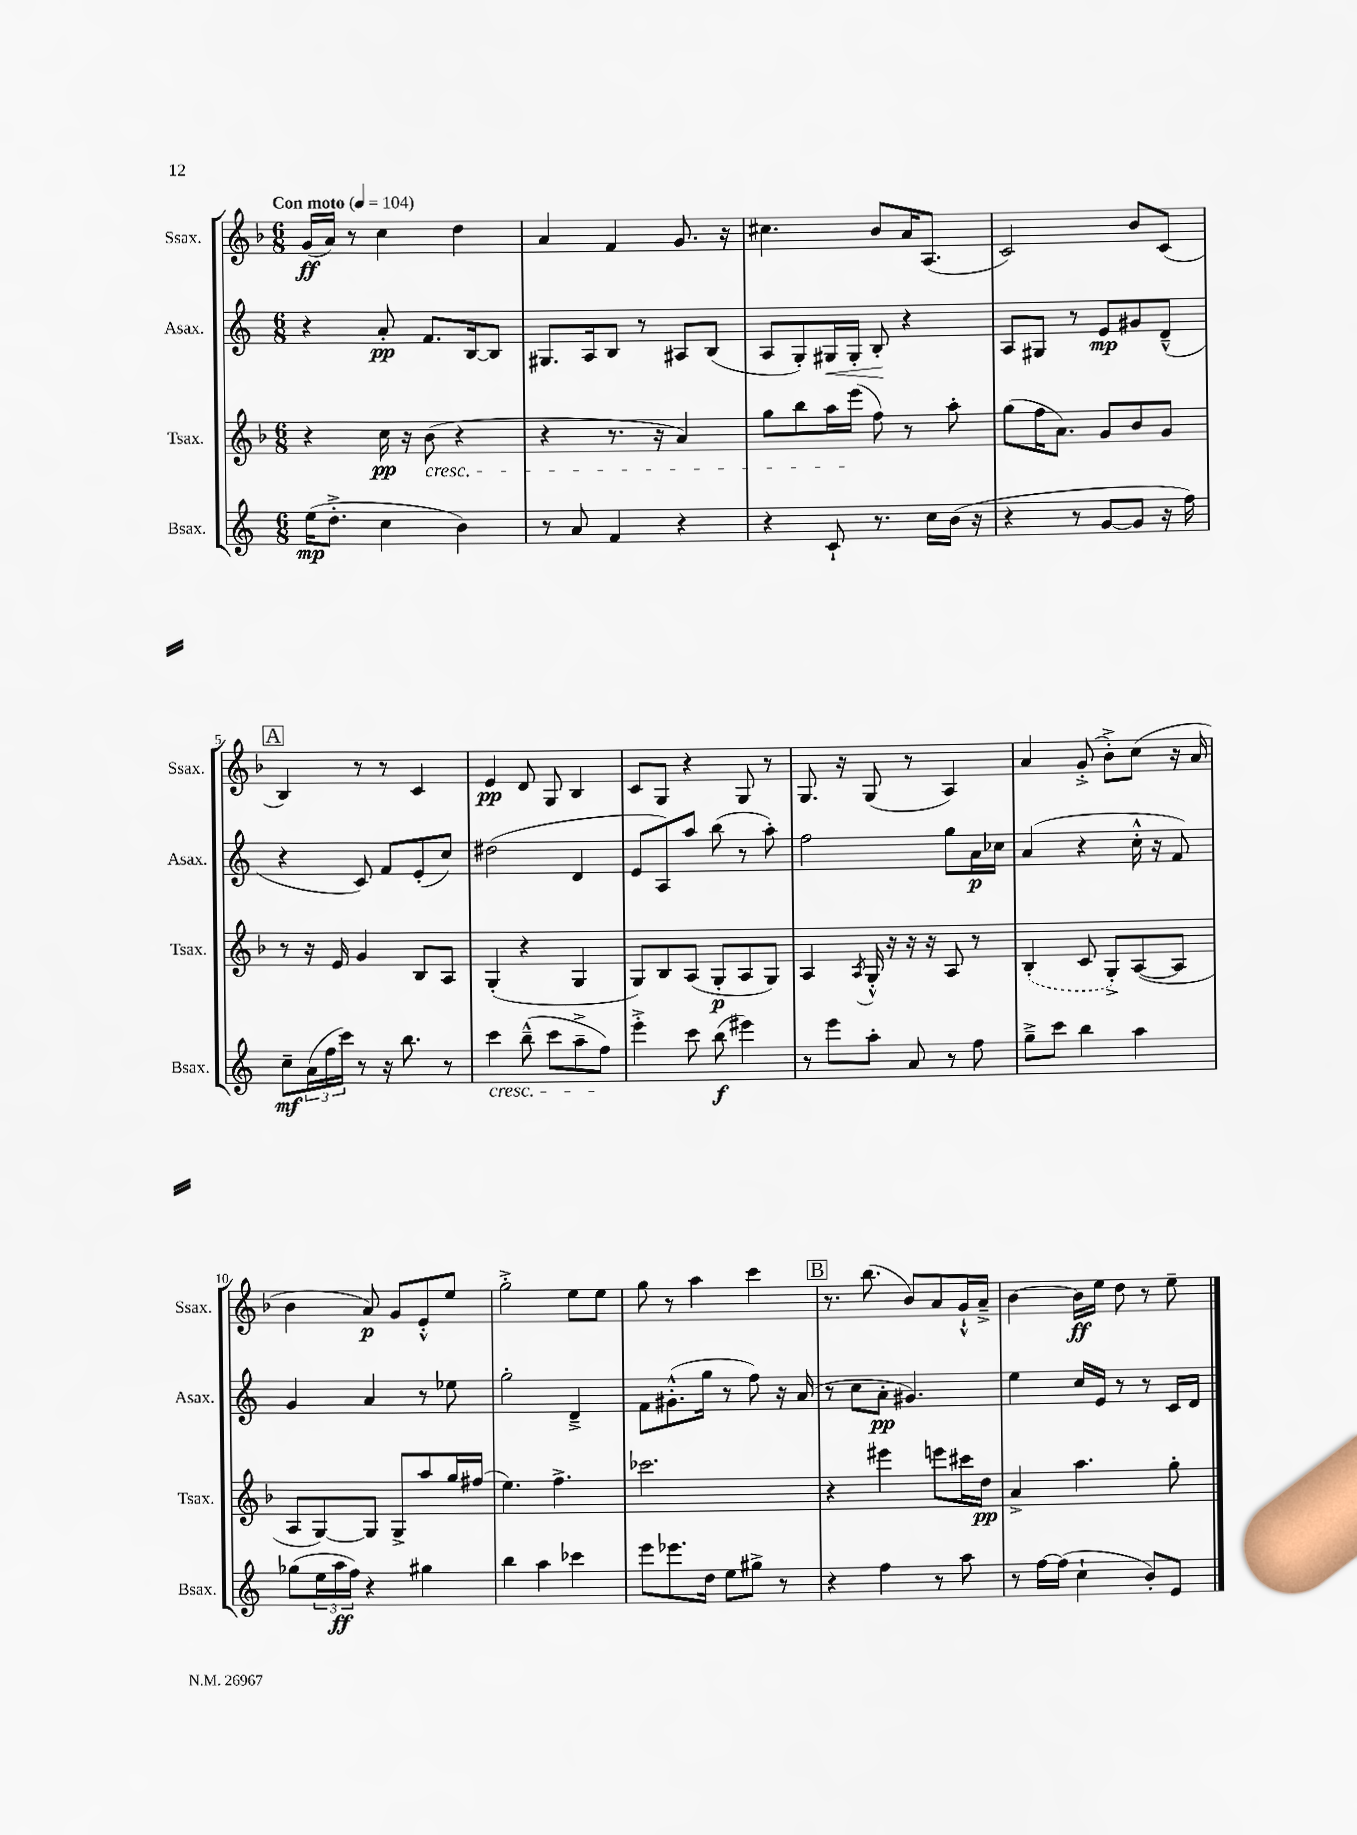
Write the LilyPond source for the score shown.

<<
\new StaffGroup <<
\new Staff = "s0" \with { instrumentName = "Ssax." shortInstrumentName = "Ssax." } {
    \clef treble \key f \major \numericTimeSignature \time 6/8 \tempo "Con moto" 4 = 104
    g'16\ff( a'16) r8 c''4 d''4 |
    a'4 f'4 g'8. r16 |
    cis''4. bes'8 a'16 a8.( |
    c'2) bes'8 c'8( |
    \mark \markup { \box "A" } bes4) r8 r8 c'4 |
    e'4\pp d'8 g8 bes4 |
    c'8 g8 r4 g8 r8 |
    g8. r16 g8( r8 a4) |
    a'4 g'8-.->( bes'8-.->) c''8( r16 a'16 |
    bes'4 a'8\p) g'8 e'8-.-^ e''8 |
    g''2-.-> e''8 e''8 |
    g''8 r8 a''4 c'''4 |
    \mark \markup { \box "B" } r8. bes''8.( bes'8) a'8 g'16-!-^ a'16---> |
    bes'4~ bes'16\ff e''16 d''8 r8 e''8-- \bar "|." |
}
\new Staff = "s1" \with { instrumentName = "Asax." shortInstrumentName = "Asax." } {
    \clef treble \key c \major \numericTimeSignature \time 6/8
    r4 a'8-.\pp f'8. b16~ b8 |
    gis8. a16 b8 r8 ais8 b8( |
    a8 g8-.) gis16\< gis16-. b8-.\! r4 |
    a8 gis8 r8 e'8\mp gis'8 d'8---^( |
    \mark \markup { \box "A" } r4 c'8) f'8 e'8-.( c''8) |
    dis''2( d'4 |
    e'8 a8) a''8 b''8( r8 a''8-.) |
    f''2 g''8 a'16\p ces''16 |
    a'4( r4 c''16-.-^ r16 f'8) |
    g'4 a'4 r8 ees''8 |
    g''2-. d'4---> |
    f'8 gis'8.-.-^( g''16 r8 f''8) r16 a'16( |
    \mark \markup { \box "B" } r8 c''8 a'8-.\pp gis'4.) |
    e''4 c''16 e'16 r8 r8 c'16 d'16 \bar "|." |
}
\new Staff = "s2" \with { instrumentName = "Tsax." shortInstrumentName = "Tsax." } {
    \clef treble \key f \major \numericTimeSignature \time 6/8
    r4 c''16\pp r16 bes'8\cresc( r4 |
    r4 r8. r16 a'4) |
    g''8 bes''8 a''16 e'''16\!( f''8) r8 a''8-. |
    g''8( f''16 a'8.) g'8 bes'8 g'8 |
    \mark \markup { \box "A" } r8 r16 e'16 g'4 bes8 a8 |
    g4-.( r4 g4 |
    g8) bes8 a8( g8-.\p a8 g8) |
    a4 \acciaccatura { a8 } g16-.-^ r16 r16 r16 a8 r8 |
    \once \slurDashed bes4-.( c'8 g8-.->) a8~( a8 |
    a8 g8~) g8 g8-> a''8 g''16 fis''16( |
    e''4.) f''4.-> |
    ces'''2. |
    \mark \markup { \box "B" } r4 eis'''4 e'''8 cis'''16 d''16\pp |
    a'4-> a''4. g''8-. \bar "|." |
}
\new Staff = "s3" \with { instrumentName = "Bsax." shortInstrumentName = "Bsax." } {
    \clef treble \key c \major \numericTimeSignature \time 6/8
    e''16\mp( d''8.-.-> c''4 b'4) |
    r8 a'8 f'4 r4 |
    r4 c'8-! r8. c''16 b'16( r16 |
    r4 r8 g'8~ g'8 r16 f''16) |
    \mark \markup { \box "A" } c''8--\mf \tuplet 3/2 { a'16( f''16 c'''16) } r8 r16 b''8. r8 |
    c'''4\cresc b''8---^( c'''8 a''8---> f''8\!) |
    e'''4-.-> c'''8 b''8\f( eis'''4) |
    r8 e'''8 a''8-. a'8 r8 f''8 |
    g''8---> c'''8 b''4 a''4 |
    ges''8( \tuplet 3/2 { e''16 a''16\ff f''16) } r4 gis''4 |
    b''4 a''4 ces'''4 |
    e'''8 ees'''8. d''16 e''8 gis''8-> r8 |
    \mark \markup { \box "B" } r4 f''4 r8 a''8 |
    r8 f''16~ f''16( c''4-! b'8-.) e'8 \bar "|." |
}
>>
>>
